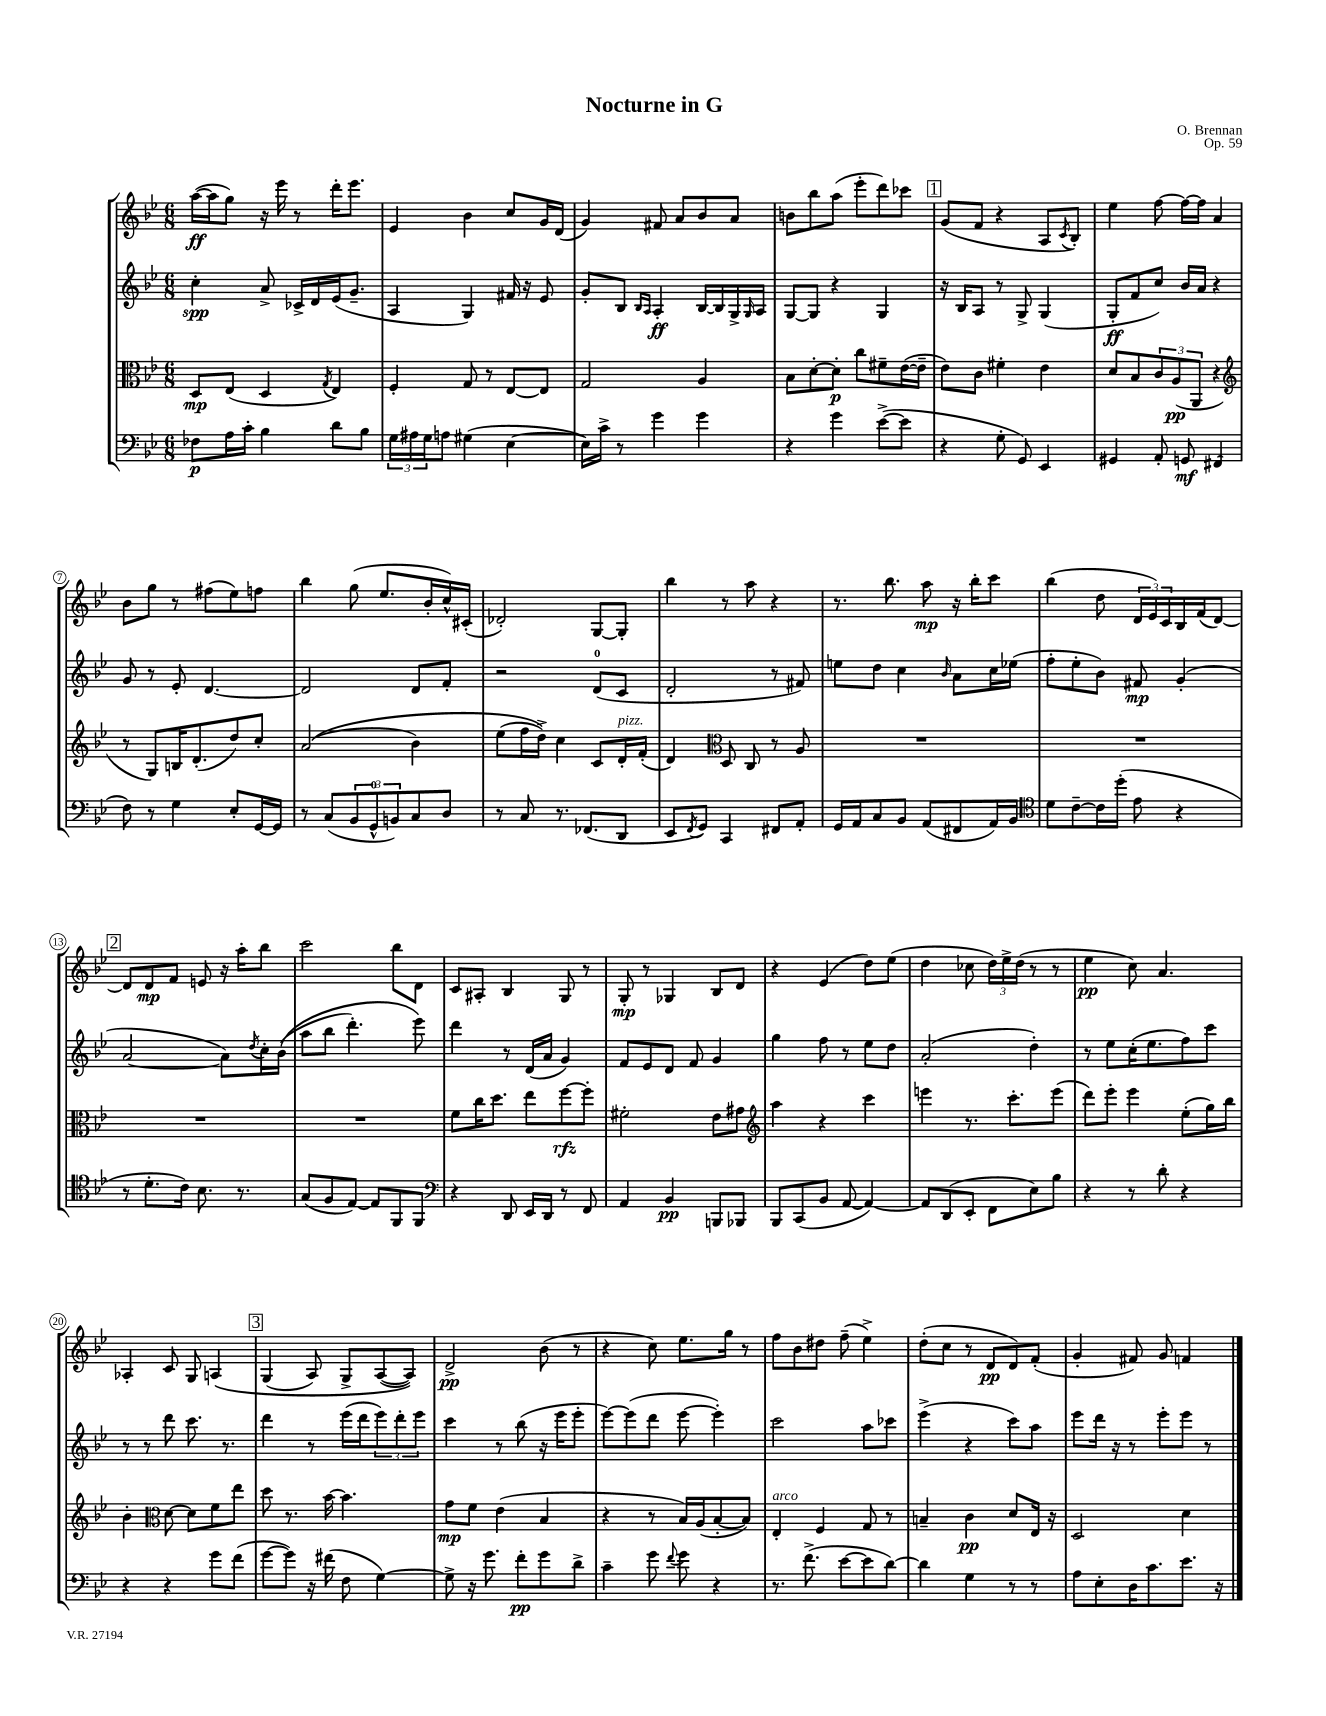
\header { title = "Nocturne in G" composer = "O. Brennan" opus = "Op. 59" }
<<
\new StaffGroup <<
\new Staff = "s0" {
    \clef treble \key bes \major \numericTimeSignature \time 6/8
    a''16~\ff( a''16 g''8) r16 ees'''16 r8 d'''16-. ees'''8. |
    ees'4 bes'4 c''8 g'16 d'16( |
    g'4) fis'8 a'8 bes'8 a'8 |
    b'8 bes''8 a''8( ees'''8-. d'''8) ces'''8 |
    \mark \markup { \box "1" } g'8( f'8 r4 a8 \acciaccatura { c'8 } bes8-.) |
    ees''4 f''8~ f''16~ f''16 a'4 |
    bes'8 g''8 r8 fis''8( ees''8) f''8 |
    bes''4 g''8( ees''8. bes'16-. c''16-^) cis'16-.( |
    des'2-.) g8~ g8-. |
    bes''4 r8 a''8 r4 |
    r8. bes''8. a''8\mp r16 bes''16-. c'''8 |
    bes''4( d''8 \tuplet 3/2 { d'16 ees'16) c'16 } bes16 f'16( d'8~) |
    \mark \markup { \box "2" } d'8 d'8\mp f'8 e'8 r16 a''16-. bes''8 |
    c'''2 bes''8 d'8 |
    c'8 ais8-. bes4 g8 r8 |
    g8-.\mp r8 ges4 bes8 d'8 |
    r4 ees'4( d''8) ees''8( |
    d''4 ces''8 \tuplet 3/2 { d''16) ees''16-> d''16( } r8 r8 |
    ees''4\pp c''8) a'4. |
    aes4-. c'8 g8 a4\( |
    \mark \markup { \box "3" } g4( a8) g8-> a8~( a8)\) |
    d'2->\pp bes'8( r8 |
    r4 c''8) ees''8. g''16 r8 |
    f''8 bes'8 dis''8 f''8--( ees''4->) |
    d''8-.( c''8 r8 d'8\pp d'8) f'8-.( |
    g'4-. fis'8) g'8 f'4 \bar "|." |
}
\new Staff = "s1" {
    \clef treble \key bes \major \numericTimeSignature \time 6/8
    c''4-.\spp a'8-> ces'16-> d'16 ees'16( g'8.-- |
    a4 g4) fis'16 r16 ees'8 |
    g'8-. bes8 \grace { bes16 a16 } a4-.\ff bes16~ bes16 g16-> \grace { g16 } a16 |
    g8~ g8 r4 g4 |
    \mark \markup { \box "1" } r16 bes16 a8 r8 g8-> g4( |
    g8-.\ff f'8 c''8) bes'16 a'16 r4 |
    g'8 r8 ees'8-. d'4.~ |
    d'2 d'8 f'8-. |
    r2 d'8-0( c'8 |
    d'2-. r8 fis'8) |
    e''8 d''8 c''4 \grace { bes'16 } a'8 c''16 ees''16( |
    f''8-. ees''8-. bes'8) fis'8\mp g'4-.( |
    \mark \markup { \box "2" } a'2~ a'8) \acciaccatura { d''8 } c''16-. bes'16(\( |
    a''8 bes''8 d'''4.-.) ees'''8\) |
    d'''4 r8 d'16( a'16 g'4) |
    f'8 ees'8 d'8 f'8 g'4 |
    g''4 f''8 r8 ees''8 d''8 |
    a'2-.( d''4-.) |
    r8 ees''8 c''16-.( ees''8. f''8) c'''8 |
    r8 r8 d'''8 c'''8. r8. |
    \mark \markup { \box "3" } d'''4 r8 ees'''16( d'''16 \tuplet 3/2 { ees'''8) d'''8-. ees'''8 } |
    c'''4 r8 bes''8( r16 ees'''16 ees'''8-. |
    ees'''8~) ees'''8( d'''8 ees'''8~ ees'''4-.) |
    c'''2 a''8 ces'''8 |
    ees'''4->( r4 c'''8) a''8 |
    ees'''8 d'''16 r16 r8 ees'''8-. ees'''8 r8 \bar "|." |
}
\new Staff = "s2" {
    \clef alto \key bes \major \numericTimeSignature \time 6/8
    d8\mp ees8( d4 \acciaccatura { g8 } ees4) |
    f4-. g8 r8 ees8~ ees8 |
    g2 a4 |
    bes8 d'8~-. d'8-.\p c''8 fis'8-- ees'16~( ees'16-- |
    \mark \markup { \box "1" } ees'8) c'8 fis'4-. ees'4 |
    d'8 bes8 \tuplet 3/2 { c'8 a8\pp( a,8 } r4 |
    \clef treble r8 g8) b16 d'8.-.( d''8) c''8-. |
    a'2(\( bes'4) |
    ees''8( f''16 d''16->)\) c''4 c'8 d'16-.^\markup { \italic "pizz." } f'16-.( |
    d'4) \clef alto d8 c8 r8 a8 |
    R2. |
    R2. |
    \mark \markup { \box "2" } R2. |
    R2. |
    f'8 c''16 d''8. ees''8 f''8~\rfz f''8-. |
    fis'2-. ees'8 gis'8 |
    \clef treble a''4 r4 c'''4 |
    e'''4 r8. c'''8.-. e'''8( |
    d'''8) ees'''8-. ees'''4 ees''8-.( g''16) bes''16 |
    bes'4-. \clef alto d'8~ d'8 f'8 ees''8 |
    \mark \markup { \box "3" } d''8 r8. bes'16~ bes'4. |
    g'8\mp f'8 ees'4( bes4 |
    r4 r8 bes16) a16( bes8~-. bes8) |
    ees4-.^\markup { \italic "arco" } f4 g8 r8 |
    b4-- c'4\pp d'8 ees16 r16 |
    d2 d'4 \bar "|." |
}
\new Staff = "s3" {
    \clef bass \key bes \major \numericTimeSignature \time 6/8
    fes8\p a16 c'16-. bes4 d'8 bes8 |
    \tuplet 3/2 { g16 ais16 g16 } a8 gis4( ees4~ |
    ees16) c'16-> r8 g'4 g'4 |
    r4 g'4 ees'8~->( ees'8 |
    \mark \markup { \box "1" } r4 g8-. g,8) ees,4 |
    gis,4 a,8-. g,8\mf fis,4( |
    f8) r8 g4 ees8-. g,16~ g,16 |
    r8 c8( \tuplet 3/2 { bes,8 g,8-0-^ b,8) } c8 d8 |
    r8 c8 r8. fes,8.( d,8 |
    ees,8 \acciaccatura { f,8 } g,8) c,4 fis,8 a,8-. |
    g,16 a,16 c8 bes,8 a,8( fis,8 a,16) bes,16 |
    \clef tenor d'8 c'8~-- c'16 d''16-.( ees'8 r4 |
    \mark \markup { \box "2" } r8 d'8.-. c'16) bes8. r8. |
    g8( f8 ees8~) ees8 f,8 f,8 |
    \clef bass r4 d,8 ees,16 d,16 r8 f,8 |
    a,4 bes,4\pp b,,8 bes,,8 |
    bes,,8 c,8( bes,8 a,8~ a,4~) |
    a,8 d,8( ees,8-. f,8 ees8) bes8 |
    r4 r8 d'8-. r4 |
    r4 r4 g'8 f'8( |
    \mark \markup { \box "3" } g'8~ g'8) r16 fis'16( f8 g4~) |
    g8-> r16 g'8. f'8-.\pp g'8 d'8-> |
    c'4-- g'8 \appoggiatura { f'8 } g'8 r4 |
    r8. f'8.->( ees'8~ ees'8 d'8~) |
    d'4 g4 r8 r8 |
    a8 ees8-. d16 c'8. ees'8. r16 \bar "|." |
}
>>
>>
\layout { \context { \Score \override BarNumber.stencil = #(make-stencil-circler 0.1 0.3 ly:text-interface::print) } }
